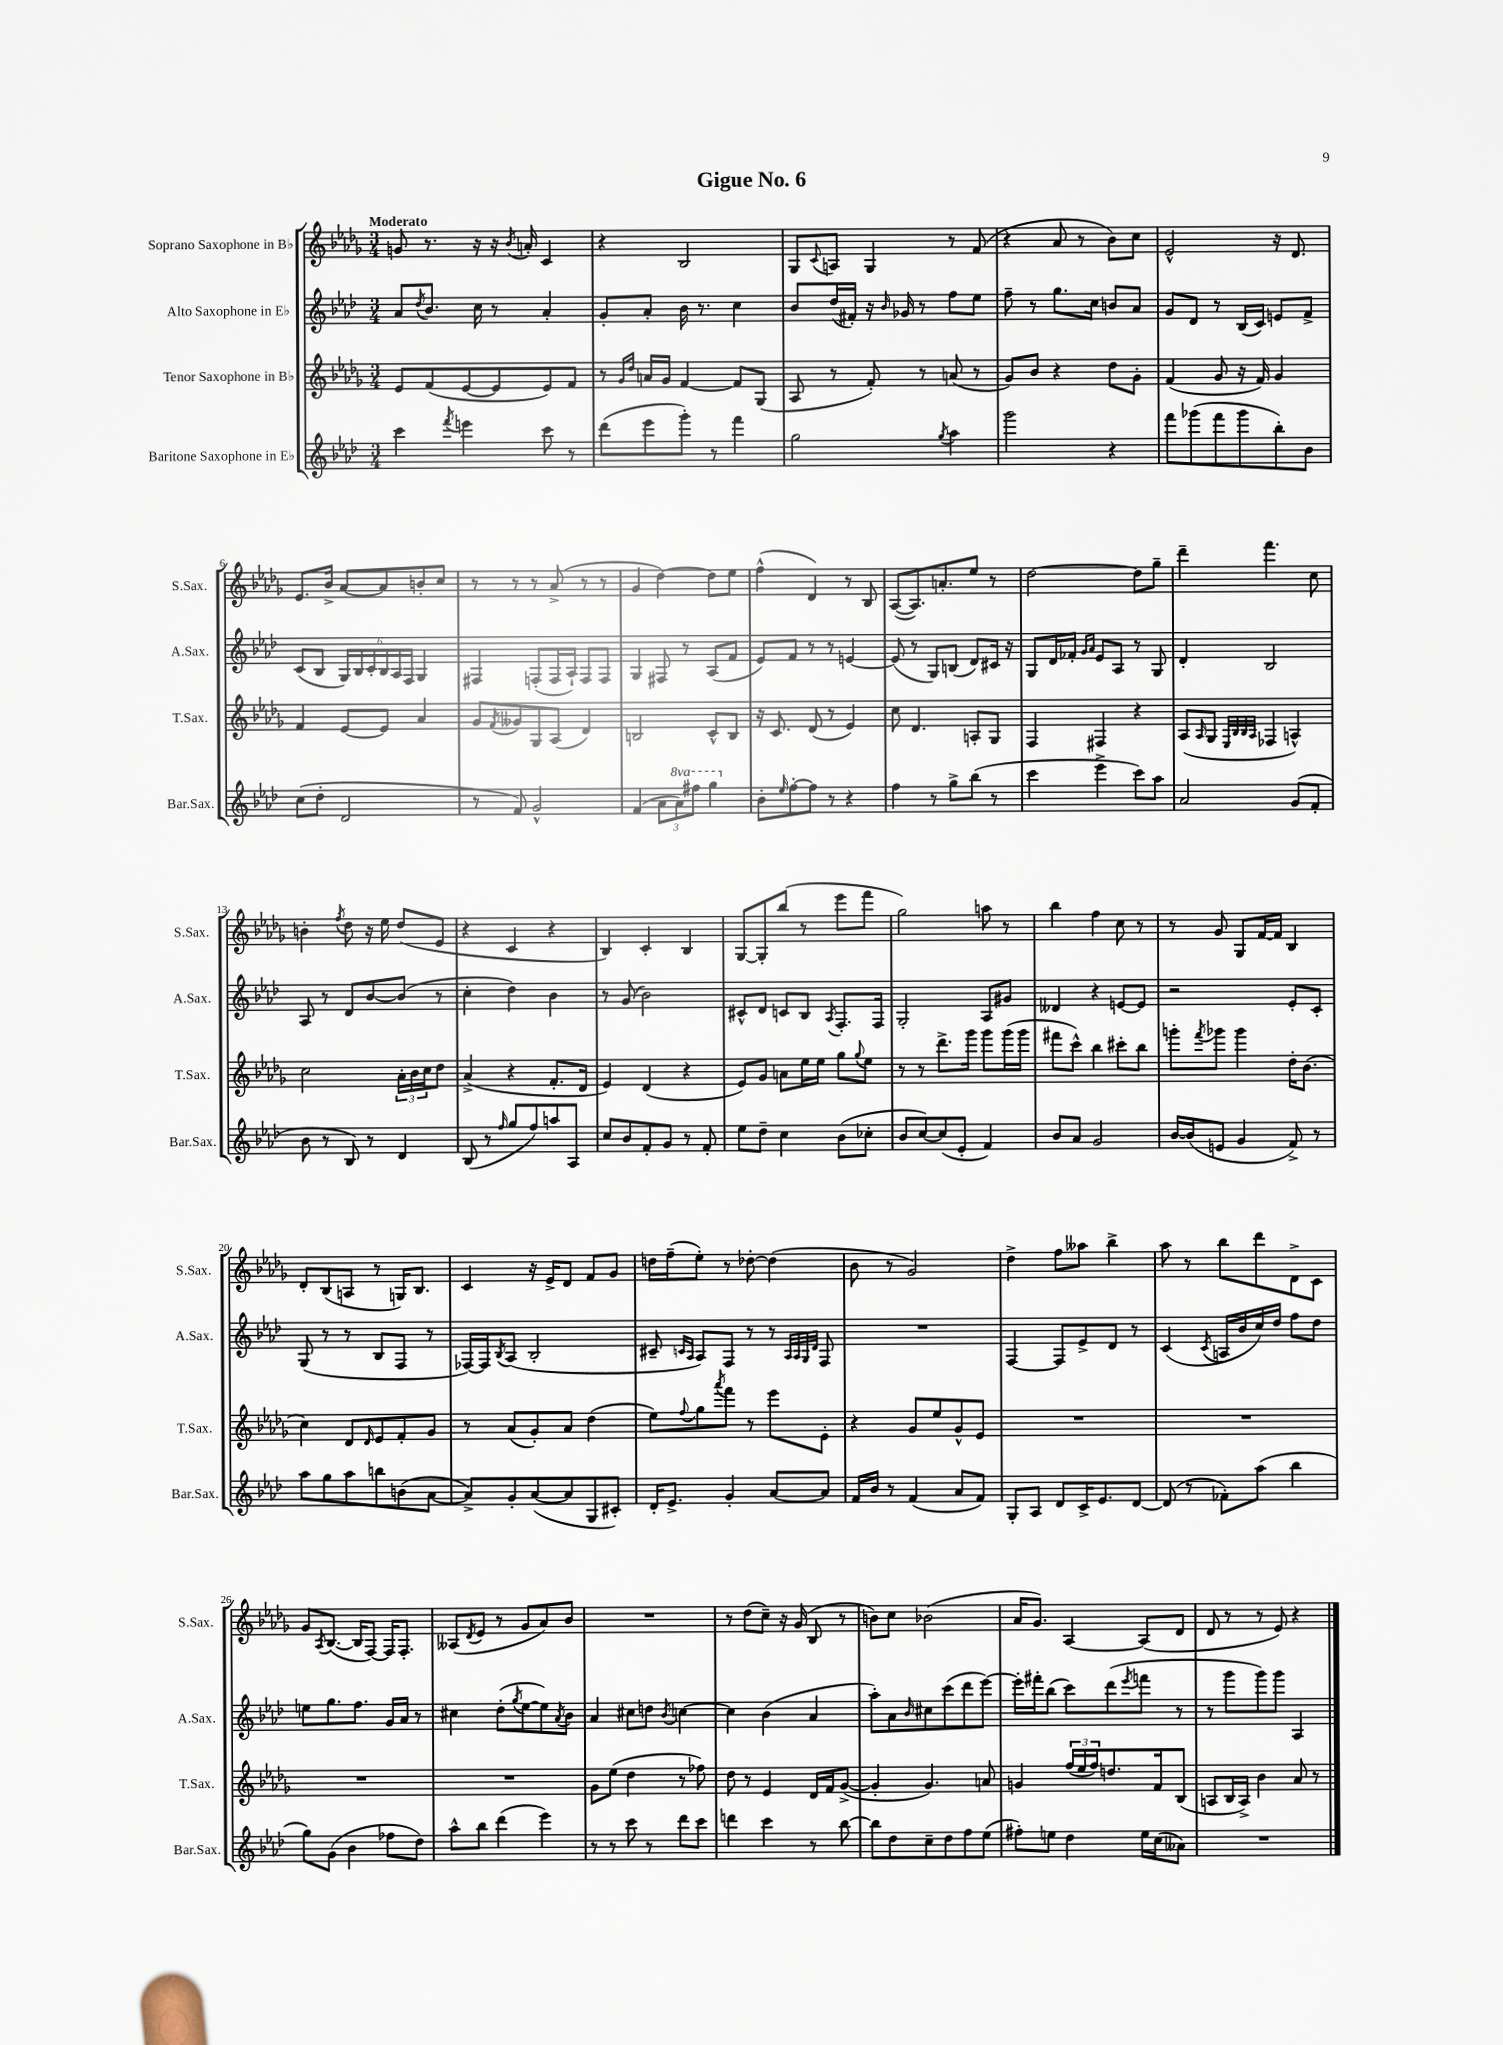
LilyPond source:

\header { title = "Gigue No. 6" }
<<
\new StaffGroup <<
\new Staff = "s0" \with { instrumentName = "Soprano Saxophone in Bb" shortInstrumentName = "S.Sax." } {
    \clef treble \key des \major \numericTimeSignature \time 3/4 \tempo "Moderato"
    g'8 r8. r16 r16 \acciaccatura { bes'8 } a'16-. c'4 |
    r4 bes2 |
    ges8 \appoggiatura { c'8 } a8 ges4 r8 f'8( |
    r4 aes'8 r8 bes'8) c''8 |
    ees'2-^ r16 des'8. |
    ees'8. bes'16-> aes'8~ aes'8 b'8-. c''8 |
    r8 r8 r8 aes'8->( r8 r8 |
    ges'4 des''4~) des''8 ees''8 |
    f''4-^( des'4) r8 bes8 |
    aes8~( aes8.) a'8.-. ees''8 r8 |
    des''2~ des''8 ges''8-- |
    des'''4-- f'''4. c''8 |
    b'4-. \acciaccatura { f''8 } des''8 r16 ees''16 des''8( ees'8 |
    r4 c'4 r4 |
    bes4) c'4-. bes4 |
    ges8~ ges8-. bes''8( r8 ees'''8 f'''8 |
    ges''2) a''8 r8 |
    bes''4 f''4 c''8 r8 |
    r8 ges'8 ges8 f'16~ f'16 bes4 |
    des'8-. bes8( a8 r8 g16) bes8. |
    c'4 r16 ees'16-> des'8 f'8 ges'8 |
    d''16 f''16--( ees''8-.) r8 des''8~-. des''4( |
    bes'8 r8 ges'2) |
    des''4-> f''8 aeses''8 bes''4-> |
    aes''8 r8 bes''8 des'''8 des'8-> c'8 |
    ges'8 \acciaccatura { aes8 } bes8.~( bes16 f8~) f16 f8.-. |
    aeses8( \acciaccatura { des'8 } ees'8 r8 ges'8 aes'8) bes'8 |
    R2. |
    r8 des''8( c''8--) r16 ges'16( bes8 r8 |
    b'8) c''8 bes'2( |
    aes'16 ges'8.) aes4~ aes8( des'8 |
    des'8 r8 r8 ees'8) r4 \bar "|." |
}
\new Staff = "s1" \with { instrumentName = "Alto Saxophone in Eb" shortInstrumentName = "A.Sax." } {
    \clef treble \key aes \major \numericTimeSignature \time 3/4
    aes'8 \acciaccatura { des''8 } bes'8. c''16 r8 aes'4-. |
    g'8-. aes'8-. bes'16 r8. c''4 |
    bes'8 des''16( fis'16-.) r16 \grace { bes'16 } ges'16 r8 f''8 ees''8 |
    f''8-- r8 g''8. c''16 b'8 aes'8 |
    g'8 des'8 r8 bes16( c'16) e'8 f'8-> |
    c'8( bes8 \tuplet 6/4 { g16) bes16 c'16-. bes16 aes16 f16 } g4 |
    fis4 f8-.( f16 aes16-!) f8 f8 |
    g4 fis8 r8 aes8( f'8 |
    ees'8) f'8 r8 r8 e'4~ |
    e'8( r8 g8) b8( des'8) cis'16 r16 |
    g8 des'16 fes'16-. \grace { g'16 aes'16 } ees'8 aes8 r8 g8 |
    des'4-. bes2 |
    aes8 r8 des'8 bes'8~ bes'8( r8 |
    c''4-. des''4) bes'4 |
    r8 g'8( bes'2) |
    cis'8-^ des'8 c'8 bes8 \acciaccatura { aes8 } f8.-. f16 |
    g2-. aes8 gis'8 |
    deses'4 r4 e'8~ e'8 |
    r2 ees'8-. c'8-. |
    g8( r8 r8 bes8 f8 r8 |
    fes16~) fes16 \acciaccatura { bes8 } aes8( bes2-. |
    cis'8-- \grace { c'16 aes16 } aes8) f8 r8 r8 \grace { aes32 aes32 g32 des'32 } f8 |
    R2. |
    f4~ f8 ees'8-> des'8 r8 |
    c'4( \acciaccatura { c'8 } a16 bes'16 c''16) des''16 f''8 des''8 |
    e''8 g''8. f''8. g'16 aes'16 r8 |
    cis''4 des''8-.( \acciaccatura { g''8 } ees''8~ ees''8) \acciaccatura { aes'8 } bes'8 |
    aes'4 cis''8 d''8 \acciaccatura { bes'8 } c''4~ |
    c''4 bes'4( aes'4 |
    aes''8-.) aes'8 \grace { bes'16 } cis''8 c'''8( des'''8 ees'''8~) |
    ees'''16-. fis'''16-. bes''8( c'''8) des'''8( \acciaccatura { ees'''8 } f'''8 r8 |
    r8 g'''8 g'''8) g'''8 aes4 \bar "|." |
}
\new Staff = "s2" \with { instrumentName = "Tenor Saxophone in Bb" shortInstrumentName = "T.Sax." } {
    \clef treble \key des \major \numericTimeSignature \time 3/4
    ees'8 f'8( ees'8~ ees'8 ees'8) f'8 |
    r8 \grace { ges'16 des''16 } a'16 ges'16 f'4~ f'8 ges8( |
    aes8 r8 f'8-.) r8 a'8( r8 |
    ges'8) bes'8 r4 des''8 ges'8-. |
    f'4( ges'8 r16 f'16) ges'4 |
    f'4 ees'8~ ees'8 aes'4 |
    ges'8 \acciaccatura { f'8 } geses'8 ges8 aes8( des'4) |
    b2 c'8-^ b8 |
    r16 c'8. des'8( r8 ees'4) |
    c''8 des'4. a8-. ges8 |
    f4 fis4 r4 |
    aes8( \grace { aes16 } ges8 \grace { ees32 bes32 bes32 aes32 } fes4 a4-^) |
    c''2 \tuplet 3/2 { aes'16-. bes'16 c''16 } des''8 |
    aes'4->( r4 f'8.-. des'16 |
    ees'4) des'4( r4 |
    ees'8) ges'8 a'8 ees''16 ees''16 ges''8 \appoggiatura { ges''8 } ees''8 |
    r8 r8 des'''8.-> ges'''16 ges'''8 ges'''16( ges'''16 |
    fis'''8 c'''8-^) bes''4 cis'''8-. bes''8 |
    g'''8-. \acciaccatura { f'''8 } ges'''8 ges'''4 des''16-. bes'8.( |
    c''4) des'8 \grace { des'16 } ees'8 f'8-. ges'8 |
    r8 aes'8( ges'8-.) aes'8 des''4( |
    ees''8) \appoggiatura { f''8 } ges''8 \acciaccatura { aes'''8 } f'''8 r8 ees'''8 ees'8-. |
    r4 ges'8 ees''8 ges'8-^ ees'8 |
    R2. |
    R2. |
    R2. |
    R2. |
    ges'8 ees''8( des''4 r8 fes''8) |
    des''8 r8 ees'4 des'16 f'16 ges'8~->( |
    ges'4-. ges'4.) a'8 |
    g'4 \tuplet 3/2 { f''16( ees''16 f''16) } d''8. f'16 bes8( |
    a8 bes16 a16->) bes'4 aes'8 r8 \bar "|." |
}
\new Staff = "s3" \with { instrumentName = "Baritone Saxophone in Eb" shortInstrumentName = "Bar.Sax." } {
    \clef treble \key aes \major \numericTimeSignature \time 3/4 \set Staff.ottavationMarkups = #ottavation-simple-ordinals
    c'''4 \acciaccatura { f'''8 } e'''4 c'''8 r8 |
    des'''8( ees'''8 g'''8-.) r8 f'''4 |
    g''2 \acciaccatura { g''8 } aes''4 |
    g'''2 r4 |
    f'''8 ges'''8( f'''8 ges'''8 bes''8-.) bes'8 |
    c''8( des''8-. des'2 |
    r8 f'8) g'2-^ |
    f'4( \tuplet 3/2 { aes'8 \ottava #1 aes''8) fis'''8 } g'''4 \ottava #0 |
    bes'8-. \grace { ees''16 } f''8~-. f''8 r8 r4 |
    f''4 r8 g''8-> bes''8( r8 |
    c'''4 ees'''4-> c'''8) aes''8 |
    aes'2 g'8( f'8-. |
    bes'8 r8 bes8) r8 des'4 |
    bes8( r8 \grace { f''16 } g''8 f''8) a''8 aes8 |
    c''8 bes'8 f'8-. g'8 r8 f'8-. |
    ees''8 des''8-- c''4 bes'8( ces''8-. |
    bes'8 c''8~) c''8( ees'8-. f'4) |
    bes'8 aes'8 g'2 |
    bes'16~ bes'16( e'8 g'4 f'8->) r8 |
    aes''8 g''8 aes''8 b''8 b'8( aes'8~ |
    aes'8->) g'8-. aes'8~( aes'8 g8 cis'8-.) |
    des'16-. ees'8.-> g'4-. aes'8~ aes'8 |
    f'16 bes'16 r8 f'4( aes'8 f'8) |
    g8-. aes8 des'8 c'16-> ees'8. des'8~ |
    des'8( r8 fes'8-.) aes''8( bes''4 |
    g''8) g'8( bes'4 fes''8 des''8) |
    aes''8-^ bes''8 des'''4( ees'''4) |
    r8 r8 c'''8 r8 des'''8 c'''8 |
    d'''4 c'''4 r8 bes''8~ |
    bes''8 des''8 c''8-- des''8 f''8 ees''8( |
    fis''8-.) e''8 des''4 e''16 c''16( aeses'8) |
    R2. \bar "|." |
}
>>
>>
